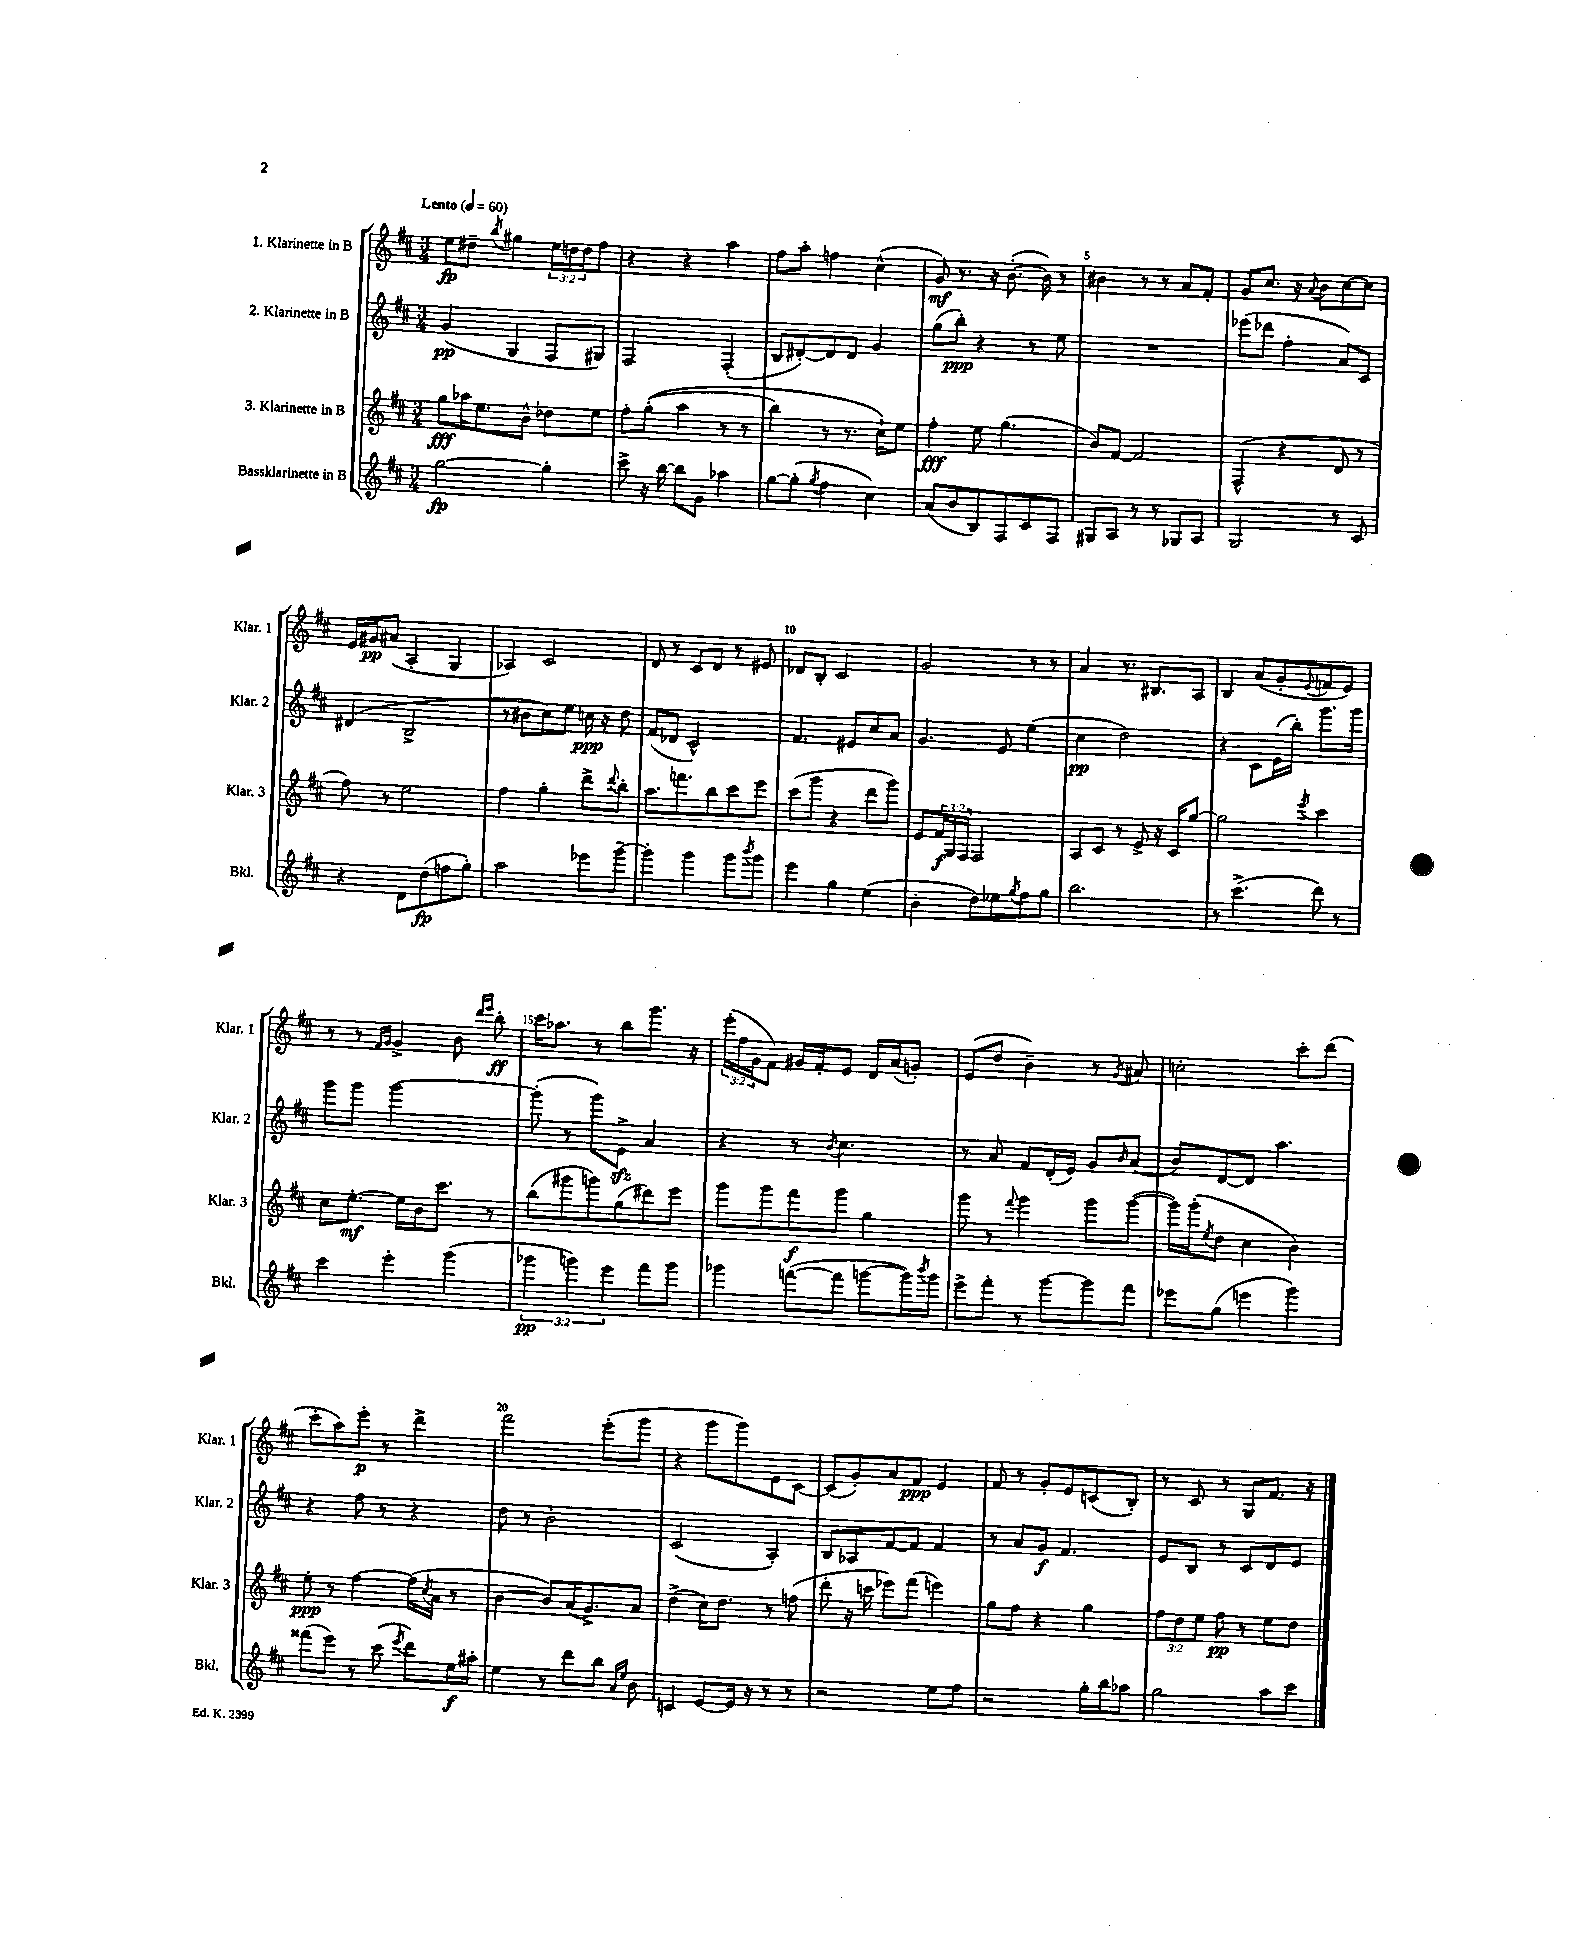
<<
\new StaffGroup <<
\new Staff = "s0" \with { instrumentName = "1. Klarinette in B" shortInstrumentName = "Klar. 1" } {
    \clef treble \key d \major \numericTimeSignature \time 3/4 \override Staff.TupletNumber.text = #tuplet-number::calc-fraction-text \tempo "Lento" 4 = 60
    e''8\fp dis''8-- \acciaccatura { b''8 } gis''4 \tuplet 3/2 { e''16 d''16 d''16 } fis''8 |
    r4 r4 a''4 |
    fis''8 a''8-. f''4 cis''4-^( |
    g'8\mf) r8. r16 b'8.~-.( b'16) r8 |
    bis'4 r8 r8 a'8 fis'8-. |
    g'8 cis''8. r16 \appoggiatura { a'8 } b'8 cis''8~ cis''8 |
    e'16 gis'16\pp ais'8( a4-. g4 |
    aes4) cis'2 |
    d'8 r8 cis'8 d'8 r8 eis'8 |
    des'8 b8-. cis'2 |
    g'2 r8 r8 |
    a'4 r8. bis8. a8 |
    b4 a'8( g'8-. \appoggiatura { e'8 } f'8 e'8) |
    r8 r8 \grace { fis'16 g'16 } g'4-> b'8 \grace { d'''16 e'''16 } b''8-.\ff |
    cis'''16 aes''8. r8 b''8 g'''8. r16 |
    \tuplet 3/2 { e'''16-.( fis''16 g'16 } fis'8) gis'16 fis'16-. e'8 d'16 a'16( g'8-.) |
    e'8( d''8 b'4--) r8 \acciaccatura { g'8 } ais'8 |
    c''2-. cis'''8-. d'''8( |
    cis'''8-. a''8) e'''8-.\p r8 d'''4-> |
    fis'''2 e'''8-.( g'''8 |
    r4 g'''8 g'''8) e'8 cis'8~ |
    cis'8( g'8-.) a'8 fis'8\ppp e'4 |
    fis'8 r8 g'8-. e'8 c'8( b8-.) |
    r8 cis'8 r8 g8 fis'8. r16 \bar "|." |
}
\new Staff = "s1" \with { instrumentName = "2. Klarinette in B" shortInstrumentName = "Klar. 2" } {
    \clef treble \key d \major \numericTimeSignature \time 3/4
    g'4\pp( g4 fis8 gis8) |
    fis2 fis4-.( |
    b8 dis'8~-.) dis'8 dis'8 g'4 |
    g''8( b''8-.\ppp) r4 r8 e''8 |
    R2. |
    ees'''8( des'''8 fis''4-. a'8) cis'8 |
    dis'4( b2-> |
    r8 bis'8 cis''8) e''8 c''16\ppp r16 d''8 |
    fis'8( des'8 cis'2-^) |
    fis'4. eis'8 cis''8 a'8 |
    g'4. e'8 e''4( |
    cis''4\pp d''2) |
    r4 cis'8 e'16( b''16-.) g'''8. g'''16 |
    g'''8 g'''8 g'''2~ |
    g'''8-.( r8 g'''8) e'8->\sfz a'4 |
    r4 r8 \acciaccatura { b'8 } cis''4. |
    r8 a'8 fis'8 d'16-.( e'16) g'8 \grace { b'16 } a'8( |
    b'8) d'8~ d'8 a''4. |
    r4 fis''8 r8 r4 |
    d''8 r8 b'2-. |
    cis'2( a4-.) |
    b8 aes8 fis'8~ fis'8 fis'4 |
    r8 a'8 g'8\f fis'4. |
    e'8 b8 r8 cis'8 d'8 e'8 \bar "|." |
}
\new Staff = "s2" \with { instrumentName = "3. Klarinette in B" shortInstrumentName = "Klar. 3" } {
    \clef treble \key d \major \numericTimeSignature \time 3/4 \override Staff.TupletNumber.text = #tuplet-number::calc-fraction-text
    g''8\fff aes''16 e''8. b'8-^ des''8 e''8 |
    fis''8-. g''8-.(\( a''4 r8 r8 |
    b''4) r8 r8. cis''16-!\) e''8 |
    fis''4-.\fff e''8 g''4.( |
    b'8) fis'8~ fis'2 |
    fis4-^( r4 d'8 r8 |
    fis''8) r8 e''2 |
    fis''4 g''4-. d'''8-> \appoggiatura { d'''8 } b''8-. |
    a''8. f'''8. b''8 cis'''8 e'''8 |
    cis'''8( g'''8 r4 d'''8 g'''8) |
    e'8 \tuplet 3/2 { fis'16\f g16 fis16 } fis2 |
    a8 cis'8 r8 e'8-> r16 cis'16 g''8~ |
    g''2 \acciaccatura { e'''8 } cis'''4 |
    cis''8 e''8.~-.\mf e''16 b'16 cis'''8. r8 |
    b''8( gis'''8 g'''8) g''8( dis'''8) e'''8 |
    g'''8 g'''8 fis'''8\f g'''8 g''4 |
    g'''8 r8 \appoggiatura { fis'''8 } g'''4 g'''8 g'''8~( |
    g'''16) g'''16-.( \acciaccatura { e''8 } d''8 cis''4 b'4) |
    e''8-.\ppp r8 fis''4~ fis''16( \acciaccatura { cis''8 } a'16 r8 |
    b'4~ b'8) a'16( g'8.->) a'8 |
    d''4->( cis''16) d''8. r8 f''8( |
    d'''8-. r16 c'''16 ees'''8) fis'''8( e'''4) |
    g''8 fis''8 r4 g''4 |
    \tuplet 3/2 { fis''8 d''8 e''8 } fis''8\pp r8 e''8 d''8 \bar "|." |
}
\new Staff = "s3" \with { instrumentName = "Bassklarinette in B" shortInstrumentName = "Bkl." } {
    \clef treble \key d \major \numericTimeSignature \time 3/4 \override Staff.TupletNumber.text = #tuplet-number::calc-fraction-text
    g''2~\fp g''4-. |
    cis'''8-> r16 b''16~ b''8 g'8 aes''4 |
    g''8~ g''8-.( \acciaccatura { g''8 } fis''4 cis''4) |
    a'8( b'8 b8) fis8 cis'8 fis8 |
    gis8 a8 r8 r8 ges8 a8 |
    g2 r8 cis'8 |
    r4 d'8 d''8\fp( f''8 g''8-.) |
    a''2 ees'''8 g'''8~-- |
    g'''4-. g'''4 g'''8 \acciaccatura { b'''8 } g'''8 |
    e'''4 g''4 e''4( |
    b'4-. d''8) ees''8 \acciaccatura { g''8 } fis''8 g''8 |
    b''2. |
    r8 cis'''4.->( d'''8) r8 |
    cis'''4 e'''4-. g'''4( |
    \tuplet 3/2 { ges'''4\pp g'''4) e'''4 } fis'''8 g'''8 |
    ges'''4 f'''8~( f'''8 g'''8~ g'''16) \acciaccatura { b'''8 } g'''16 |
    e'''8-> fis'''8-. r8 g'''8~ g'''8 fis'''8 |
    ees'''8 g''8( e'''4 g'''4) |
    fisis'''8( e'''8) r8 cis'''8( \acciaccatura { e'''8 } d'''8) e''16\f ais''16-. |
    e''4 r8 d'''8 b''8 \grace { a'16 e''16 } b'8 |
    c'4 e'8~ e'16 r16 r8 r8 |
    r2 e''8 fis''8 |
    r2 g''16-. b''16 aes''8 |
    g''2 a''8 cis'''8 \bar "|." |
}
>>
>>
\layout { \context { \Score \override BarNumber.break-visibility = ##(#f #t #t) barNumberVisibility = #(every-nth-bar-number-visible 5) } }
